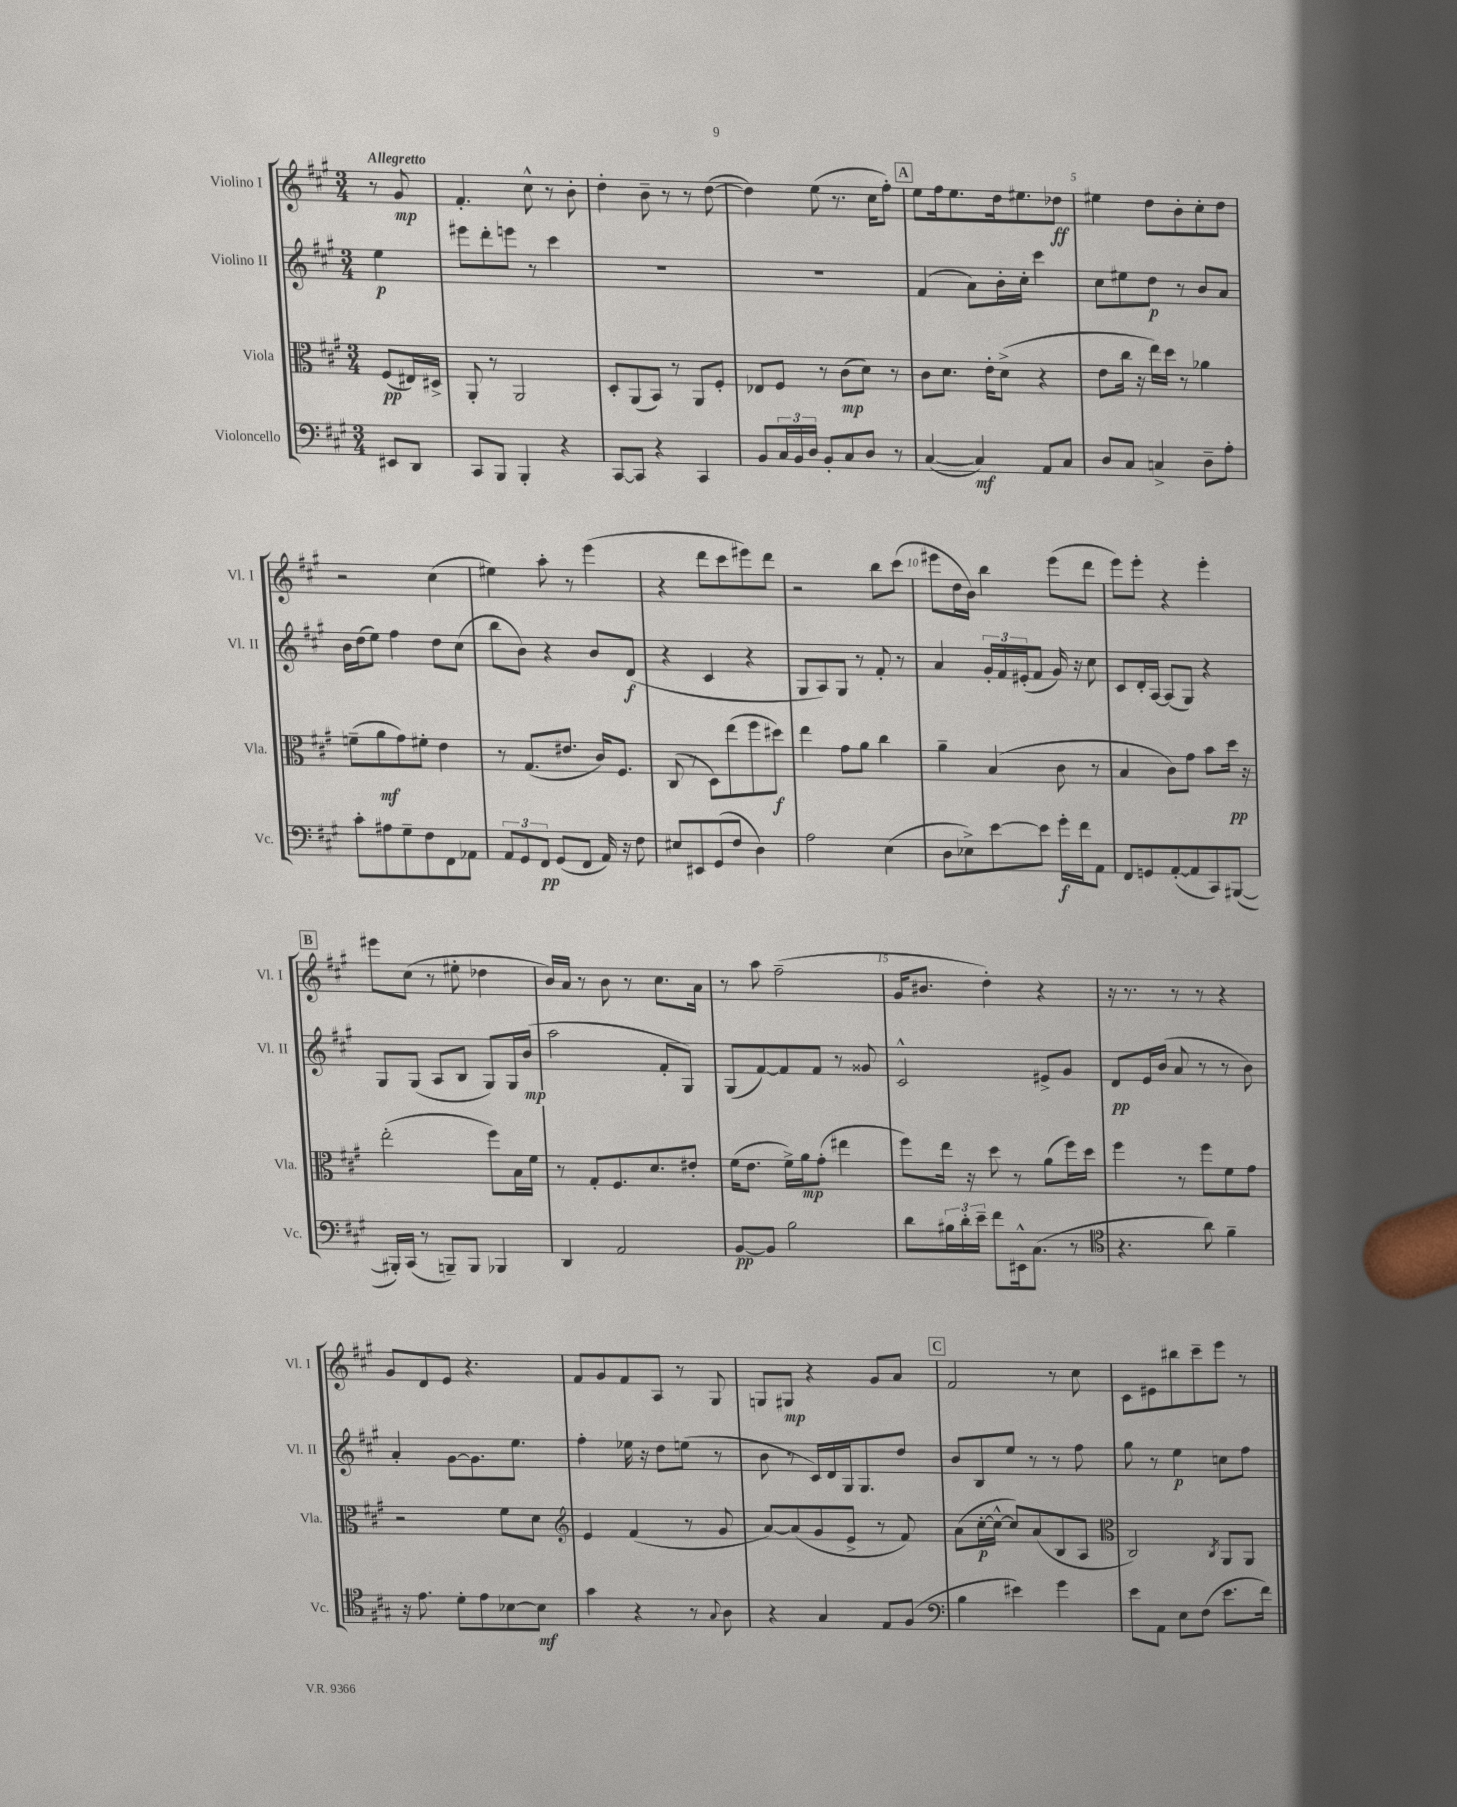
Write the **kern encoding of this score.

**kern	**kern	**kern	**kern
*staff4	*staff3	*staff2	*staff1
*clefF4	*clefC3	*clefG2	*clefG2
*k[f#c#g#]	*k[f#c#g#]	*k[f#c#g#]	*k[f#c#g#]
*M3/4	*M3/4	*M3/4	*M3/4
8EE#	(8F#	4ee	8r
8DD	16E#)	.	8g#
.	16D#^	.	.
=	=	=	=
8CC#	8AA'	8eee#	4.f#'
8BBB	8r	8ddd'	.
4BBB'	2AA	8eee	.
.	.	8r	8cc#^^
4r	.	4ccc#	8r
.	.	.	8b'
=	=	=	=
[8CC#	8D'	2.r	4dd'
8CC#]	(8AA	.	.
4r	8BB)	.	8b~
.	8r	.	8r
4CC#	8AA	.	8r
.	8F#'	.	([8dd
=	=	=	=
8BB	8E-	2.r	4dd])
24C#	8F#	.	.
24BB	.	.	.
24D	.	.	.
8BB'	8r	.	(8ee
8C#	(8c#	.	8.r
8D	8d)	.	.
.	.	.	16cc#
8r	8r	.	8ff#')
=	=	=	=
([4C#	8c#	(4f#	8ee
.	8.d	.	16ff#
.	.	.	8.ee
4C#])	.	8a)	.
.	16e'	.	.
.	(8d^	16b'	16dd
.	.	16cc#'	8.ee#
8AA	4r	4ccc#	.
8C#	.	.	8dd-
=	=	=	=
8D	8e	8cc#	4ee#
8C#	16cc#	8ee#	.
.	16r	.	.
4C^	16ee)	8dd	8dd
.	16dd	.	.
.	8r	8r	8b'
8D~	4a-	8b	8cc#'
8A'	.	8a	8dd
=	=	=	=
8c#'	(8f~	16b	2r
.	.	(16dd	.
8A#	8a	8ee)	.
8G#~	8g#)	4ff#	.
8F#	8f#'	.	.
8FF#	4e	8dd	(4cc#
8AA-	.	(8cc#	.
=	=	=	=
12AA	8r	8bb	4ee#)
12GG#	.	.	.
.	(8.G#	8b)	.
12FF#	.	.	.
(8GG#	.	4r	8aa'
.	8.e#	.	.
8FF#	.	.	8r
16AA)	16c#)	8b	(4eee
16r	8.F#	.	.
8F#	.	(8d	.
=	=	=	=
8E#	(8C#	4r	4r
8EE#	8r	.	.
(8GG#	8D)	4c#	8ddd
8F#	(8ee	.	8ccc#
4D)	8ff#	4r	8eee#)
.	8dd#)	.	8ddd
=	=	=	=
2A	4ee	8G#	2r
.	.	8A)	.
.	8g#	8G#	.
.	8a	8r	.
(4E	4cc#	8f#'	8bb
.	.	8r	(8ccc#
=	=	=	=
8D	4a~	4a	8eee#
8E-^)	.	.	16dd
.	.	.	16b)
[8e	(4B	24g#'	4bb
.	.	24f#	.
.	.	(24e#'	.
8e]	.	8f#	.
16g#'	8c#	16g#)	(8eee#
16f#	.	16r	.
8AA	8r	8cc#	8ddd
=	=	=	=
8FF#	4B	8c#	8eee)
8GG	.	16d'	8eee'
.	.	[16A	.
([8AA'	8c#)	(8A]	4r
8AA]	8g#	8G#)	.
8CC#)	8b	4r	4eee'
([8BBB#	16dd	.	.
.	16r	.	.
=	=	=	=
16BBB#'])	(2ee'	8G#	8eee#
(16CC#	.	.	.
8r	.	(8G#	(8cc#
8BBB~)	.	8A	8r
8BBB	.	8B	8ee#'
4BBB-	8ff#)	8G#)	4dd-
.	16B	16G#	.
.	16f#	(16b	.
=	=	=	=
4DD	8r	2aa	16b)
.	.	.	16a
.	8G#'	.	8r
2AA	8.F#	.	8b
.	.	.	8r
.	8.d	.	.
.	.	8f#'	8.cc#
.	8e#'	8G#)	.
.	.	.	16a
=	=	=	=
[8BB	(16f#	(8G#	8r
.	8.e	.	.
8BB]	.	[8f#)	8aa
2B	16f#^)	8f#]	(2ff#~
.	16a	.	.
.	(8g#'	8f#	.
.	4ee#	8r	.
.	.	8g##	.
=	=	=	=
8d	8ff#)	2c#^^	16g#
.	.	.	8.b#
24B#	16ee	.	.
24d'	.	.	.
.	16r	.	.
24e~	.	.	.
8f#	8dd	.	4dd')
16EE#^^	8r	.	.
(8.C#	.	.	.
.	(8a	8e#^	4r
8r	16ff#)	8g#	.
.	16dd	.	.
=	=	=	=
*clefC4	*	*	*
4.r	4ff#	8d	16r
.	.	.	8.r
.	.	16e	.
.	.	(16b	.
.	8r	8a	8r
8a)	8ff#	8r	8r
4f#~	8f#	8r	4r
.	8g#	8b)	.
=	=	=	=
16r	2r	4a'	8g#
8.e	.	.	.
.	.	.	8d
8d'	.	[8g#	8e
8e	.	8.g#]	4.r
[8B-	8f#	.	.
.	.	8.ee	.
8B-]	8d	.	.
=	=	=	=
*	*clefG2	*	*
4g#	4e	4ff#'	8f#
.	.	.	8g#
4r	(4f#	16ee-	8f#
.	.	16r	.
.	.	8dd	8A
8r	8r	(8ee	8r
8qqG#	.	.	.
8A	8g#	8r	8G#
=	=	=	=
4r	[8a)	8b	8G
.	(8a]	8r	8G#
4G#	8g#	16c#)	4r
.	.	16d	.
.	8e^	16G#	.
.	.	8.G#	.
8E	8r	.	8g#
(8F#	8f#)	8dd	8a
=	=	=	=
*clefF4	*	*	*
4B	(8a	8b	2f#
.	[16cc#'	8B	.
.	16cc#^^_	.	.
4e#)	8cc#])	8ee	.
.	(8a	8r	.
4g#	8B	8r	8r
.	8A	8ff#	8cc#
=	=	=	=
*	*clefC3	*	*
8e	2C#)	8gg#	8c#
8AA	.	8r	8e#
8E	.	4ee	8bb#
(8F#	.	.	8ccc#~
.	8qC#	.	.
8.e	8AA	8cc	8eee
.	8AA	8ff#	8r
16f#)	.	.	.
==	==	==	==
*-	*-	*-	*-
